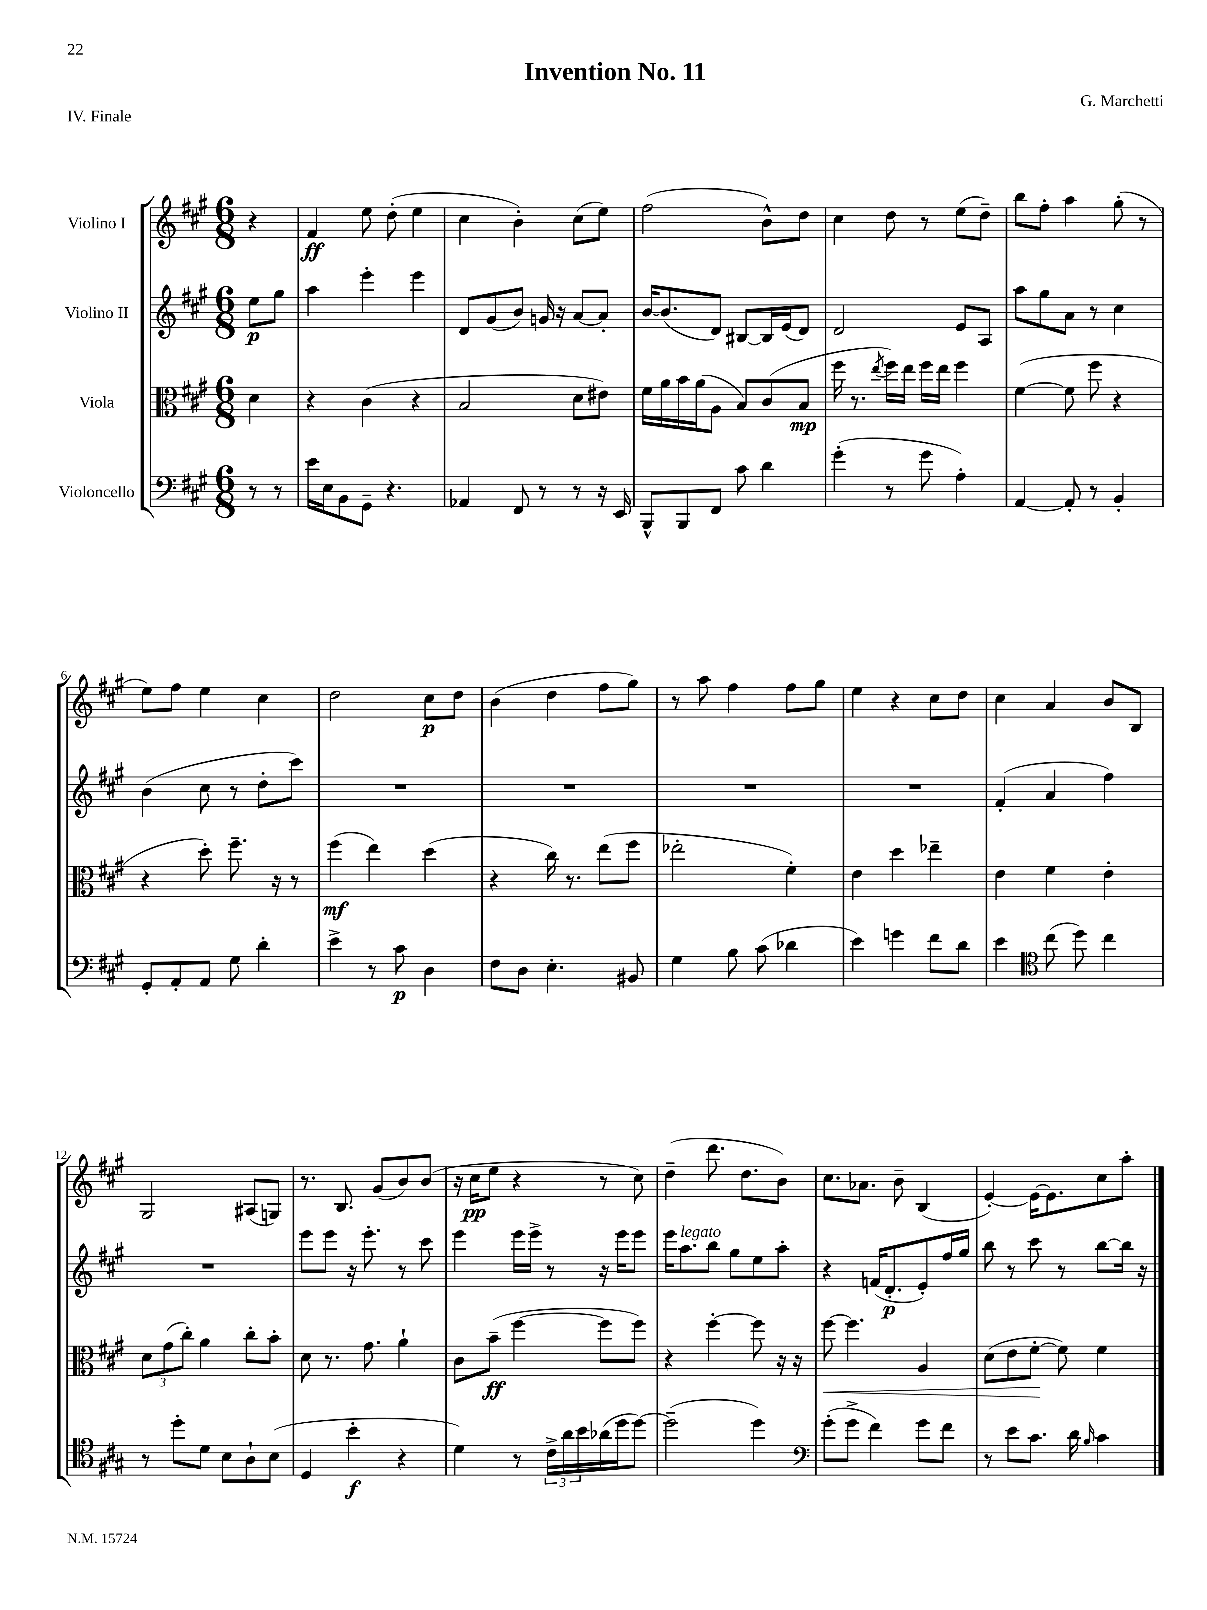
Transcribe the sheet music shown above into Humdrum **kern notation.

**kern	**kern	**kern	**kern
*staff4	*staff3	*staff2	*staff1
*clefF4	*clefC3	*clefG2	*clefG2
*k[f#c#g#]	*k[f#c#g#]	*k[f#c#g#]	*k[f#c#g#]
*M6/8	*M6/8	*M6/8	*M6/8
8r	4d	8ee	4r
8r	.	8gg#	.
=	=	=	=
16e	4r	4aa	4f#
16E	.	.	.
8BB	.	.	.
8GG#~	(4c#	4eee'	8ee
4.r	.	.	(8dd'
.	4r	4eee	4ee
=	=	=	=
4AA-	2B	8d	4cc#
.	.	(8g#	.
8FF#	.	8b)	4b')
8r	.	16g	.
.	.	16r	.
8r	8d	[8a	(8cc#
16r	8e#)	8a']	8ee)
16EE	.	.	.
=	=	=	=
8BBB^^	16f#	[16b	(2ff#
.	16a	(8.b]	.
8BBB	16b	.	.
.	(16a	.	.
8FF#	8A	8d)	.
8c#	8B)	[8B#	.
4d	(8c#	16B#]	8b^^)
.	.	(16e	.
.	8B	8d)	8dd
=	=	=	=
(4g#'	16ff#	2d	4cc#
.	8.r	.	.
.	8qee	.	.
8r	16ff#)	.	8dd
.	16ee	.	.
8g#	16ff#	.	8r
.	16ee	.	.
4A')	4ff#	8e	(8ee
.	.	8A	8dd~)
=	=	=	=
[4AA	([4f#	8aa	8bb
.	.	8gg#	8ff#'
8AA']	8f#]	8a	4aa
8r	8ff#	8r	.
4BB'	4r	4cc#	(8gg#'
.	.	.	8r
=	=	=	=
8GG#'	4r	(4b	8ee)
8AA'	.	.	8ff#
8AA	8dd')	8cc#	4ee
8G#	8.ff#~	8r	.
4d'	.	8dd'	4cc#
.	16r	.	.
.	8r	8ccc#)	.
=	=	=	=
4e^	(4ff#	2.r	2dd
8r	4ee)	.	.
8c#	.	.	.
4D	(4dd	.	8cc#
.	.	.	8dd
=	=	=	=
8F#	4r	2.r	(4b
8D	.	.	.
4.E'	16cc#)	.	4dd
.	8.r	.	.
.	(8ee	.	8ff#
8BB#	8ff#	.	8gg#)
=	=	=	=
4G#	2ee-'	2.r	8r
.	.	.	8aa
8B	.	.	4ff#
(8c#	.	.	.
4d-	4f#')	.	8ff#
.	.	.	8gg#
=	=	=	=
4e)	4e	2.r	4ee
4g	4dd	.	4r
8f#	4ee-~	.	8cc#
8d	.	.	8dd
=	=	=	=
4e	4e	(4f#'	4cc#
*clefC4	*	*	*
(8cc#	4f#	4a	4a
8dd)	.	.	.
4cc#	4e'	4ff#)	8b
.	.	.	8B
=	=	=	=
8r	12d	2.r	2G#
.	(12g#	.	.
8dd'	.	.	.
.	12cc#')	.	.
8d	4a	.	.
8B	.	.	.
8A`	8cc#'	.	(8A#
(8B	8b'	.	8G)
=	=	=	=
4D	8d	8eee	8.r
.	8.r	8eee	.
.	.	.	8.B
4b'	.	16r	.
.	8.g#	8.eee'	.
.	.	.	(8g#
4r	4a`	8r	8b)
.	.	8ccc#	(8b
=	=	=	=
4d)	8c#	4eee	16r
.	.	.	16cc#
.	(8b~	.	8ee
8r	[4ff#	16eee	4r
.	.	16eee^	.
24c#^	.	8r	.
24a	.	.	.
24b	.	.	.
(16a-	8ff#]	16r	8r
16dd	.	16eee	.
[8dd)	8ff#)	8eee	8cc#)
=	=	=	=
(2dd~]	4r	16eee	(4dd~
.	.	8.aa	.
.	[4ff#'	8bb	8.ddd
.	.	8gg#	.
.	.	.	8.dd
4dd)	8ff#]	8ee	.
.	16r	8aa'	8b)
.	16r	.	.
=	=	=	=
*clefF4	*	*	*
(8g#'	[8ff#	4r	8.cc#
8g#^	4.ff#]	.	.
.	.	.	8.a-
4f#)	.	(16f	.
.	.	8.d'	.
.	.	.	8b~
8g#	4A	8e')	(4B
8f#	.	16ff#	.
.	.	16gg#	.
=	=	=	=
8r	(8d	8bb	[4e')
8e	8e	8r	.
8.c#	[8f#'	8ccc#	16e_
.	.	.	8.e]
.	8f#])	8r	.
16d	.	.	.
16qqB	.	.	.
4c#	4f#	[8bb	8cc#
.	.	16bb]	8aa'
.	.	16r	.
==	==	==	==
*-	*-	*-	*-
